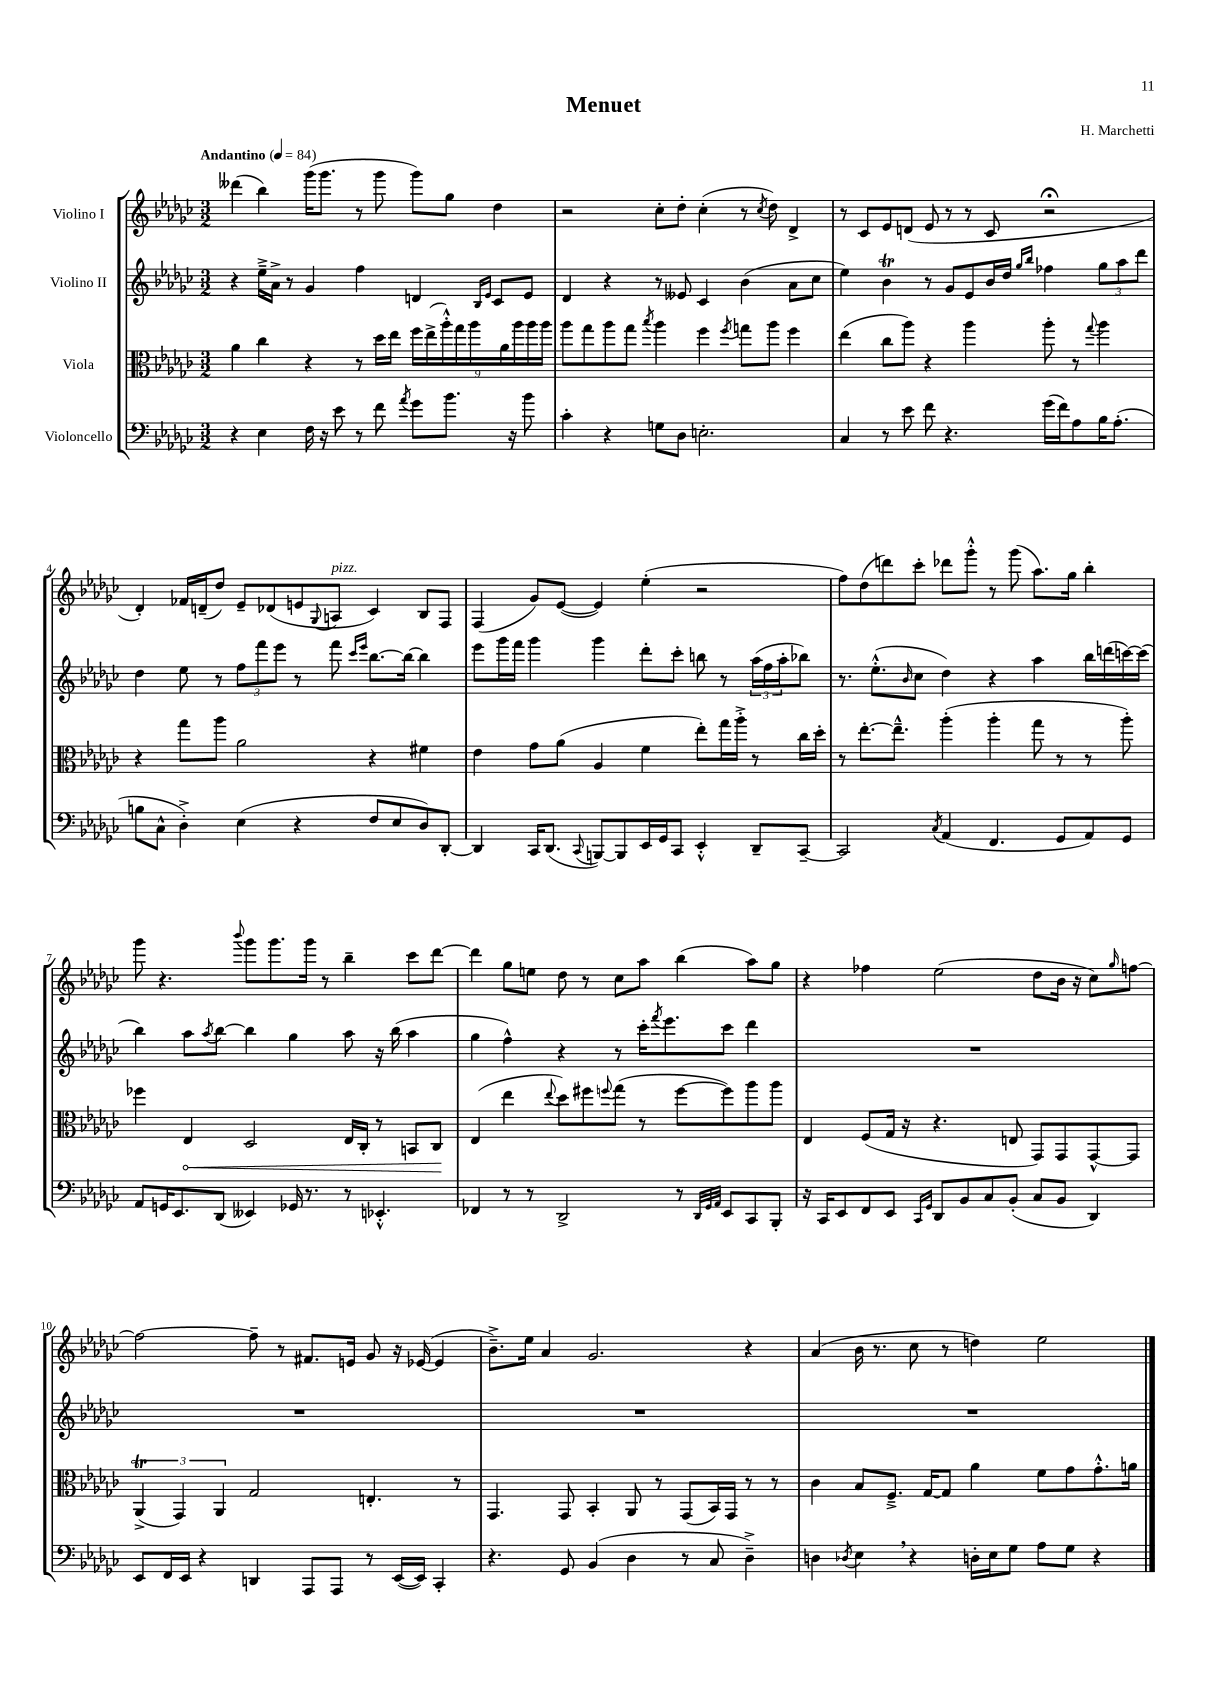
\header { title = "Menuet" composer = "H. Marchetti" }
<<
\new StaffGroup <<
\new Staff = "s0" \with { instrumentName = "Violino I" } {
    \clef treble \key ges \major \numericTimeSignature \time 3/2 \tempo "Andantino" 4 = 84
    deses'''4( bes''4) ges'''16( ges'''8. r8 ges'''8 ges'''8) ges''8 des''4 |
    r2 ces''8-. des''8-. ces''4-.( r8 \acciaccatura { ces''8 } des''8) des'4-> |
    r8 ces'8 ees'8 d'8( ees'8 r8 r8 ces'8 r2\fermata |
    des'4-.) fes'16 d'16--( des''8) ees'8-- des'8( e'8 \appoggiatura { ges8 } a8^\markup { \italic "pizz." } ces'4) bes8 f8 |
    f4( ges'8) ees'8~( ees'4) ees''4-.( r2 |
    f''8) des''8( d'''8) ces'''8-. des'''8 ges'''8-.-^ r8 ges'''8( aes''8.) ges''16 bes''4-. |
    ges'''8 r4. \appoggiatura { bes'''8 } ges'''8 ges'''8. ges'''16 r8 bes''4-- ces'''8 des'''8~ |
    des'''4 ges''8 e''8 des''8 r8 ces''8 aes''8 bes''4( aes''8) ges''8 |
    r4 fes''4 ees''2( des''8 bes'16 r16 ces''8) \grace { ges''16 } f''8~ |
    f''2~ f''8-- r8 fis'8. e'16 ges'8 r16 ees'16~( ees'4 |
    bes'8.--->) ees''16 aes'4 ges'2. r4 |
    aes'4( bes'16 r8. ces''8 r8 d''4) ees''2 \bar "|." |
}
\new Staff = "s1" \with { instrumentName = "Violino II" } {
    \clef treble \key ges \major \numericTimeSignature \time 3/2
    r4 ees''16---> aes'16-> r8 ges'4 f''4 d'4 \grace { bes16 ees'16 } ces'8 ees'8 |
    des'4 r4 r8 eeses'8 ces'4 bes'4( aes'8 ces''8 |
    ees''4) bes'4\trill r8 ges'8 ees'8 bes'16 des''16 \grace { ges''16 bes''16 } fes''4 \tuplet 3/2 { ges''8 aes''8 des'''8 } |
    des''4 ees''8 r8 \tuplet 3/2 { f''8 f'''8 ees'''8 } r8 f'''8 \grace { ces'''16 ees'''16 } bes''8.~ bes''16~ bes''4 |
    ees'''8 ges'''16 f'''16 ges'''4 ges'''4 des'''8-. ces'''8-. b''8 r8 \tuplet 3/2 { aes''16( f''16 aes''16-. } bes''8) |
    r8. ees''8.-.-^( \grace { bes'16 } ces''8 des''4) r4 aes''4 bes''16 d'''16( c'''16~) c'''16( |
    bes''4) aes''8 \acciaccatura { aes''8 } bes''8~ bes''4 ges''4 aes''8 r16 bes''16( aes''4 |
    ges''4 f''4-^) r4 r8 ces'''16-. \acciaccatura { f'''8 } ees'''8. ces'''8 des'''4 |
    R1. |
    R1. |
    R1. |
    R1. \bar "|." |
}
\new Staff = "s2" \with { instrumentName = "Viola" } {
    \clef alto \key ges \major \numericTimeSignature \time 3/2
    aes'4 ces''4 r4 r8 des''16 ees''16 \tuplet 9/8 { f''16 ees''16->( aes''16-.-^) ges''16 aes''16 aes'16 aes''16 aes''16 aes''16 } |
    aes''8 ges''8 aes''8 ges''8 \acciaccatura { bes''8 } aes''4 f''4 \acciaccatura { f''8 } g''8 aes''8 f''4 |
    ees''4( ces''8 aes''8) r4 aes''4 aes''8-. r8 \appoggiatura { ges''8 } aes''4 |
    r4 ges''8 aes''8 aes'2 r4 fis'4 |
    ees'4 ges'8 aes'8( aes4 f'4 ees''8-.) ges''16 aes''16-.-> r8 ces''16 des''16-. |
    r8 ees''8.~-. ees''8.---^ aes''4-.( aes''4-. ges''8 r8 r8 aes''8-.) |
    fes''4 \once \override Hairpin.circled-tip = ##t ees4\< des2 ees16 ces16-. r8 b,8 ces8\! |
    ees4( ees''4 \appoggiatura { ees''8 } des''8) fis''8 \appoggiatura { f''8 } ges''8( r8 f''8~ f''8) aes''8 aes''8 |
    ees4 f8( ges16 r16 r4. e8 ges,8) ges,8 ges,8~-^ ges,8 |
    \tuplet 3/2 { aes,4->\trill( ges,4) aes,4 } ges2 e4.-. r8 |
    ges,4. ges,8 bes,4-. aes,8 r8 ges,8( bes,16) ges,16 r8 r8 |
    ces'4 bes8 f8.---> ges16~ ges8 aes'4 f'8 ges'8 ges'8.-.-^ a'16 \bar "|." |
}
\new Staff = "s3" \with { instrumentName = "Violoncello" } {
    \clef bass \key ges \major \numericTimeSignature \time 3/2
    r4 ees4 f16 r16 ees'8 r8 f'8 \acciaccatura { aes'8 } ges'8 bes'8. r16 bes'8 |
    ces'4-. r4 g8 des8 e2.-. |
    ces4 r8 ees'8 f'8 r4. ges'16( f'16) aes8 bes16 aes8.-.( |
    b8 ces8-^ des4-.->) ees4( r4 f8 ees8 des8) des,8~-. |
    des,4 ces,16 des,8.( \appoggiatura { ces,8 } b,,8~) b,,8 ees,16 ges,16 ces,8 ees,4-.-^ des,8-- ces,8~-- |
    ces,2 \acciaccatura { ces8 } aes,4( f,4. ges,8 aes,8) ges,8 |
    aes,8 g,16 ees,8. des,8( eeses,4) ges,16 r8. r8 ees,4.-.-^ |
    fes,4 r8 r8 des,2-> r8 \grace { des,32 ges,32 aes,32 } ees,8 ces,8 bes,,8-. |
    r16 ces,16 ees,8 f,8 ees,8 \grace { ces,16 ges,16 } des,8 bes,8 ces8 bes,8-.( ces8 bes,8 des,4) |
    ees,8 f,16 ees,16 r4 d,4 aes,,8 aes,,8 r8 ees,16~( ees,16) ces,4-. |
    r4. ges,8 bes,4( des4 r8 ces8 des4--->) |
    d4 \acciaccatura { des8 } ees4 \breathe r4 d16-. ees16 ges8 aes8 ges8 r4 \bar "|." |
}
>>
>>
